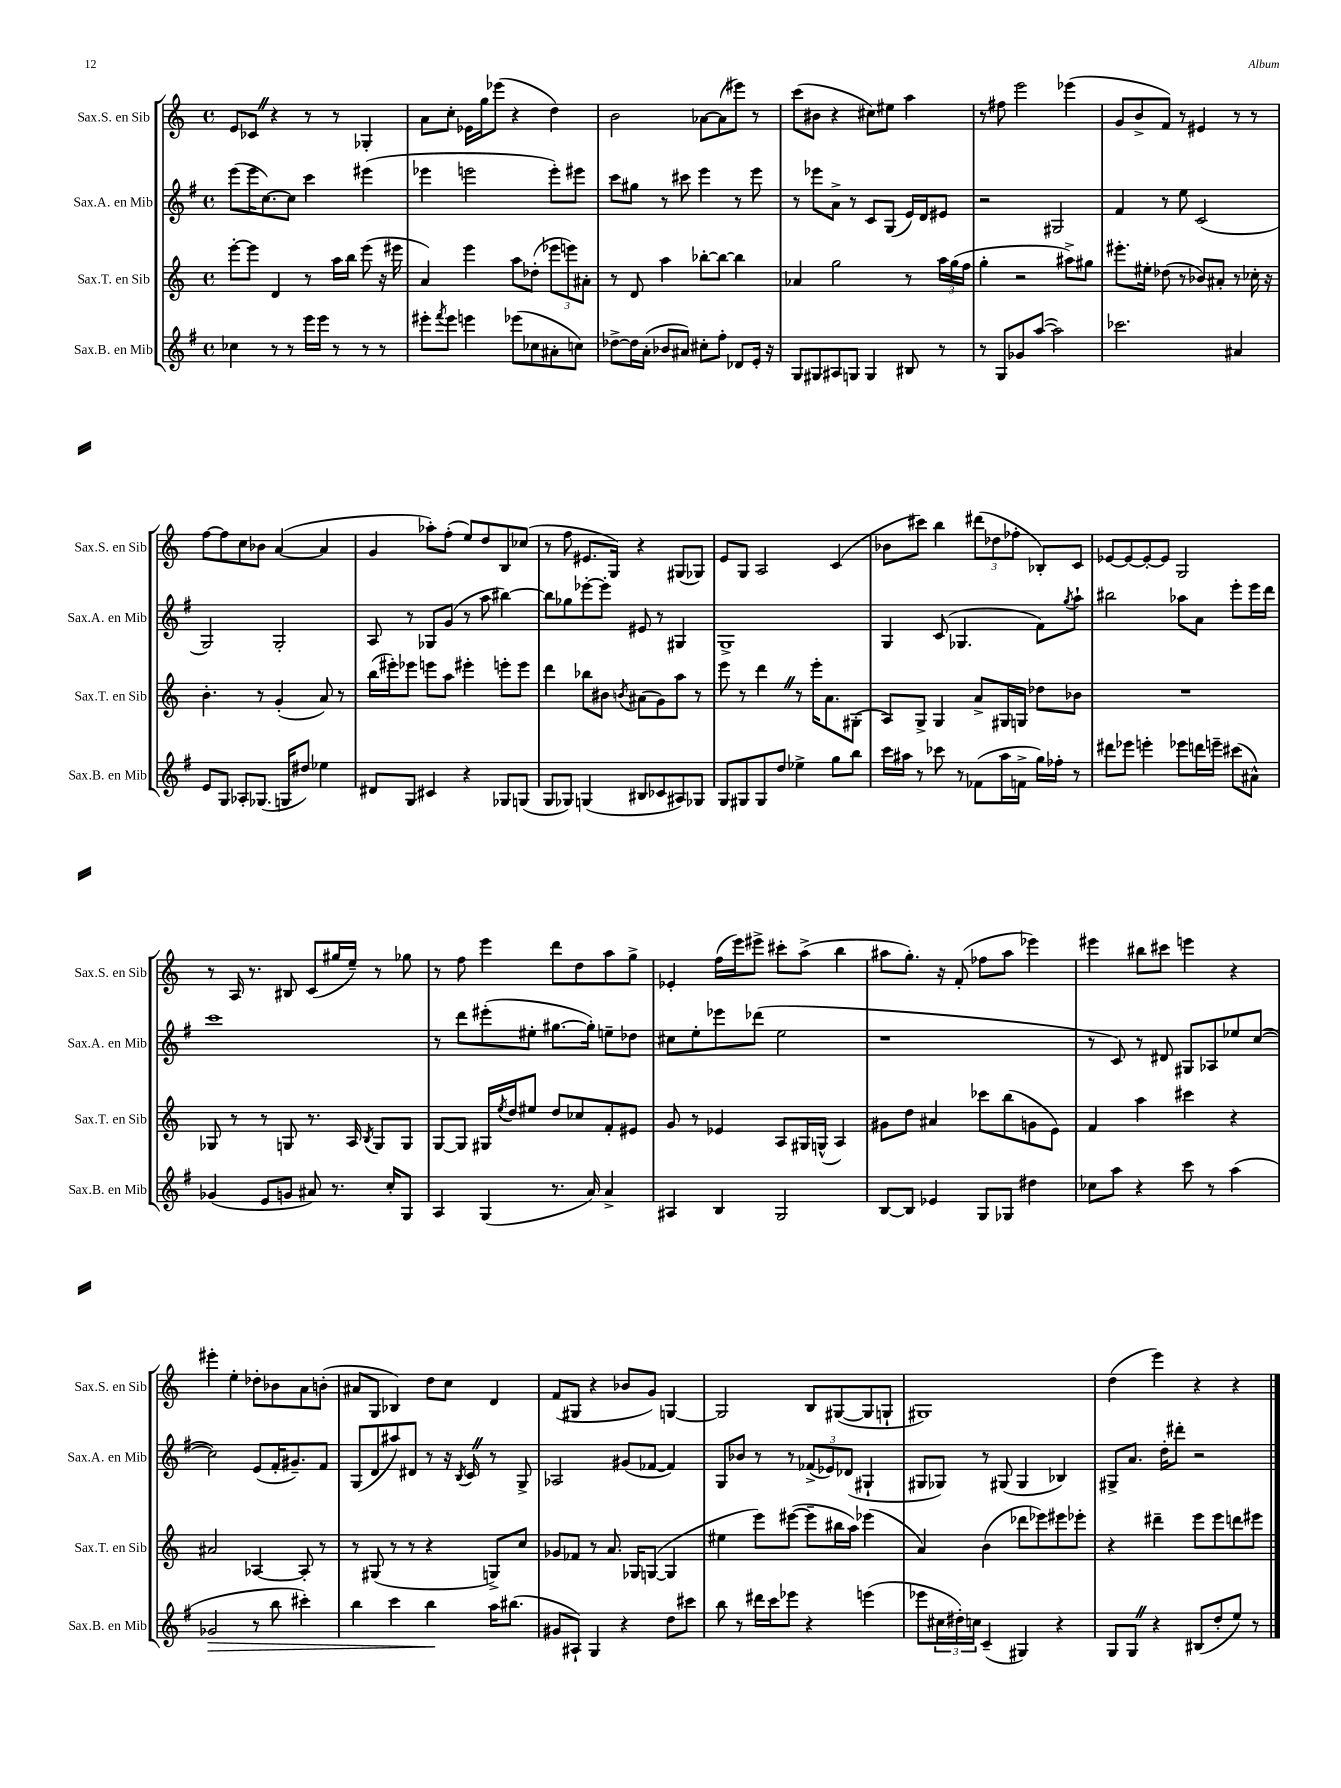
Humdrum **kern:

**kern	**kern	**kern	**kern
*staff4	*staff3	*staff2	*staff1
*clefG2	*clefG2	*clefG2	*clefG2
*k[f#]	*k[]	*k[f#]	*k[]
*M4/4	*M4/4	*M4/4	*M4/4
*met(c)	*met(c)	*met(c)	*met(c)
4cc-\	[8eee'\L	(8eee\L	8e/L
.	8eee\]J	16eee\K	8c-/J
.	.	[8.cc\)	.
8r	4d/	.	4r
8r	.	8cc\]J	.
16eee\LL	8r	4ccc\	8r
16eee\JJ	.	.	.
8r	16aa\LL	.	8r
.	16bb\JJ	.	.
8r	(8eee\	(4eee#\	4G-'/
8r	16r	.	.
.	16eee#\	.	.
=	=	=	=
8eee#'\L	4a/)	4eee-\	8a\L
8qfff#/	.	.	.
8eee#\J	.	.	8cc'\J
4eee\	4eee\	2eee\	16e-\LL
.	.	.	16gg\J
.	.	.	(8eee-\J
(8eee-\L	8aa\L	.	4r
8cc-\	(8dd-'\J	.	.
8a#'\	12eee-\L	8eee'\L)	4dd\)
.	12eee\)	.	.
8cc\J)	.	8eee#\J	.
.	12a#'\J	.	.
=	=	=	=
[8dd-^\L	8r	8ccc\L	2b\
16dd-\]L	8d/	8gg#\J	.
(16a'\JJ	.	.	.
8b-/L	4aa\	8r	.
8a#/J)	.	8ccc#\	.
8cc#'\L	[8bb-'\L	4eee\	[8a-\L
8ff#'\J	8bb-\_J	.	(8a-\]
8d-/L	4bb-\]	8r	8eee#\J)
16e'/Jk	.	8eee\	8r
16r	.	.	.
=	=	=	=
8G/L	4a-/	8r	(8ccc\L
8G#/	.	8eee-\L	8b#\J
8A#/	2gg\	8a^\J	4r
8G/J	.	8r	.
4G/	.	8c/L	8cc#\L)
.	.	(8G/J	8ee#\J
8B#/	8r	16e/LL)	4aa\
.	.	16d/J	.
8r	24aa\LL	8e#/J	.
.	(24gg\	.	.
.	24ff\JJ	.	.
=	=	=	=
8r	4gg'\	2r	8r
8G/L	.	.	8ff#\
8g-/	2r	.	2eee\
([8aa/J	.	.	.
2aa\])	.	2G#/	.
.	8aa#^\L)	.	(4eee-\
.	8gg#\J	.	.
=	=	=	=
2.ccc-\	8.eee#'\L	4f#/	8g/L
.	.	.	8b^/
.	16ee#'\Jk	.	.
.	(8dd-\	8r	8f/J)
.	8r	8ee\	8r
.	8b-/L)	(2c/	4e#/
.	8a#'/J	.	.
4a#/	8r	.	8r
.	16cc-'\	.	8r
.	16r	.	.
=	=	=	=
8e/L	4.b'\	2G/)	[8ff\L
8G/J	.	.	8ff\]
8A-'/L	.	.	8cc\
(8.G-/J	8r	.	8b-\J
.	(4g'/	2G'/	([4a/
16G/LK	.	.	.
8dd#/J)	.	.	.
4ee-\	8a/)	.	4a/]
.	8r	.	.
=	=	=	=
8d#/L	(16bb\LL	8A/	4g/
.	16eee#'\J)	.	.
8G/J	8eee-\J	8r	.
4c#/	8eee\L	8G-/L	8aa-'\L)
.	8aa\J	(8g/J	(8ff'\J
4r	4eee#'\	8r	8ee/L)
.	.	8aa\	8dd/
8G-/L	8eee'\L	[4bb#\)	8B/
(8G/J	8eee\J	.	(8cc-/J
=	=	=	=
8G/L	4ddd\	8bb#\]L	8r
8G-/J)	.	8gg-\	8ff\
(4G/	8bb-\L	[8eee-'\	8.e#/L
.	8b#\J	8eee-'\]J	.
.	.	.	16G/Jk)
.	8qb/	.	.
8B#/L	(8a#\L	8e#/	4r
8c-/	8g\)	8r	.
8A#/)	8aa\J	4G#/	(8G#/L
8G-/J	8r	.	8G-/J)
=	=	=	=
8G/L	8eee\	1G^	8e/L
8G#/	8r	.	8G/J
8G#/	4ddd\	.	2A/
8dd/J	.	.	.
4ee-^\	8r	.	.
.	16eee'\LK	.	.
.	8.a\	.	.
8gg\L	.	.	(4c/
8bb\J	(8G#'\J	.	.
=	=	=	=
16ccc\LL	8A/L)	4G/	8b-\L
16aa#\JJ	.	.	.
8r	8G^/J	.	8ccc#\J)
8ccc-\	4G/	(8c/	4bb\
8r	.	4.G-/	.
(8f-\L	8a^/L	.	(12ddd#\L
.	.	.	12dd-\
16aa#\L	16G#/L	.	.
.	.	.	12ff-'\J
16f^\JJ	16G/JJ	.	.
16gg\LL)	8dd-\L	8f#\L)	8B-'/L)
16ff-'\JJ	.	.	.
.	.	8qgg/	.
8r	8b-\J	8aa`\J	8c/J
=	=	=	=
8ddd#\L	1r	2bb#\	[8e-/L
8eee-\J	.	.	8e-/_
4eee'\	.	.	8e-'/_
.	.	.	8e-/]J
8eee-\L	.	8aa-\L	2G/
16ddd\L	.	8a\J	.
16eee~\JJ	.	.	.
(8ccc#\L	.	8eee'\L	.
8a#^^\J)	.	16eee\L	.
.	.	16ddd\JJ	.
=	=	=	=
(4g-/	8G-/	1ccc	8r
.	8r	.	16A/
.	.	.	8.r
8e/L	8r	.	.
8g/J	8G/	.	8B#/
8a#/)	8.r	.	(8c/L
8.r	.	.	16gg#/L
.	16A/	.	16ee~/JJ)
.	8qB/	.	.
.	8G/L	.	8r
16cc'/LK	.	.	.
8G/J	8G/J	.	8gg-\
=	=	=	=
4A/	[8G/L	8r	8r
.	8G/]J	8ddd\L	8ff\
(4G/	16G#/LL	(8eee#'\	4eee\
.	8qee/	.	.
.	16dd/J	.	.
.	8ee#/J	8ee#'\J	.
8.r	8dd/L	[8.gg#\L	8ddd\L
.	8cc-/	.	8dd\
16a/)	.	16gg#'\]Jk)	.
4a^/	8f'/	8ee~\L	8aa\
.	8e#/J	8dd-\J	8gg^\J
=	=	=	=
4A#/	8g/	8cc#\L	4e-'/
.	8r	8ee'\	.
4B/	4e-/	8eee-\	(16ff\LL
.	.	.	16eee\J)
.	.	(8ddd-\J	8eee#^\J
2G/	8A/L	2ee\	8ccc#'\L
.	16G#/L	.	(8aa^\J
.	(16G^^/JJ	.	.
.	4A/)	.	4bb\
=	=	=	=
[8B/L	8g#\L	1r	8aa#\L
8B/]J	8dd\J	.	8.gg'\J)
4e-/	4a#/	.	.
.	.	.	16r
.	.	.	(8f'/
8G/L	8ccc-\L	.	8ff-\L
8G-/J	(8bb\	.	8aa#\J
4dd#\	8g\	.	4eee-\)
.	8e\J)	.	.
=	=	=	=
8cc-\L	4f/	8r	4eee#\
8aa\J	.	8c/)	.
4r	4aa\	8r	8bb#\L
.	.	8d#/	8ccc#\J
8ccc\	4ccc#\	8G#/L	4eee\
8r	.	8A-/	.
(4aa\	4r	8ee-/	4r
.	.	([8cc/J	.
=	=	=	=
2g-/	2a#/	2cc\])	4eee#'\
.	.	.	4ee'\
8r	[4A-/	(8e/L	8dd-'\L
8bb\	.	16f#'/K	8b-\
.	.	8.g#~/)	.
4ccc#'\)	8A-'/]	.	8a\
.	8r	8f#/J	(8b'\J
=	=	=	=
4bb\	8r	(8G/L	8a#/L
.	(8G#/	8d/	8G/J
4ccc\	8r	8aa#/)	4B-/)
.	8r	8d#/J	.
4bb\	4r	8r	8dd\L
.	.	16r	8cc\J
.	.	8qB/	.
.	.	16c/	.
16aa\LK	8G^/L)	8r	4d/
(8.bb#\J	.	.	.
.	8cc/J	8G^/	.
=	=	=	=
8g#/L	8g-/L	2A-/	(8f/L
8A#`/J)	8f-/J	.	8G#/J
4G/	8r	.	4r
.	8.a/	.	.
4r	.	(8g#/L	8b-/L
.	16G-/LK	.	.
.	([8G/J	[8f-/J	8g/J)
8dd\L	4G/]	4f-/])	[4G/
8ccc#\J	.	.	.
=	=	=	=
8bb\	4ee#\	8G/L	2G/]
8r	.	8b-/J	.
16ddd#\LL	8eee\L)	8r	.
16ccc\J	.	.	.
8eee-\J	([8eee#\J	8r	.
4r	8eee#~\]L	(12f-^/L	8B/L
.	.	12e-/)	.
.	16bb#\L	.	([8G#/
.	.	(12d-/J	.
.	16aa\JJ)	.	.
(4eee\	(4eee-\	4G#`/	8G#/]
.	.	.	8G`/J
=	=	=	=
8eee-\L	4a/)	8G#/L	1G#)
24cc#\L	.	8G-/J)	.
24dd#'\)	.	.	.
24cc\JJ	.	.	.
(4c~/	(4b\	8r	.
.	.	(8G#/	.
4G#/)	8ddd-\L	4G#/	.
.	8eee-\)	.	.
4r	8eee#\	4B-/)	.
.	8eee-'\J	.	.
=	=	=	=
8G/L	4r	8G#^/L	(4dd\
8G/J	.	8.a/J	.
4r	4ddd#~\	.	4eee\)
.	.	16dd'\LK	.
.	.	8ddd#'\J	.
(8B#/L	8eee\L	2r	4r
8dd'/	8eee\	.	.
8ee/J)	8ddd\	.	4r
8r	8eee#\J	.	.
==	==	==	==
*-	*-	*-	*-
